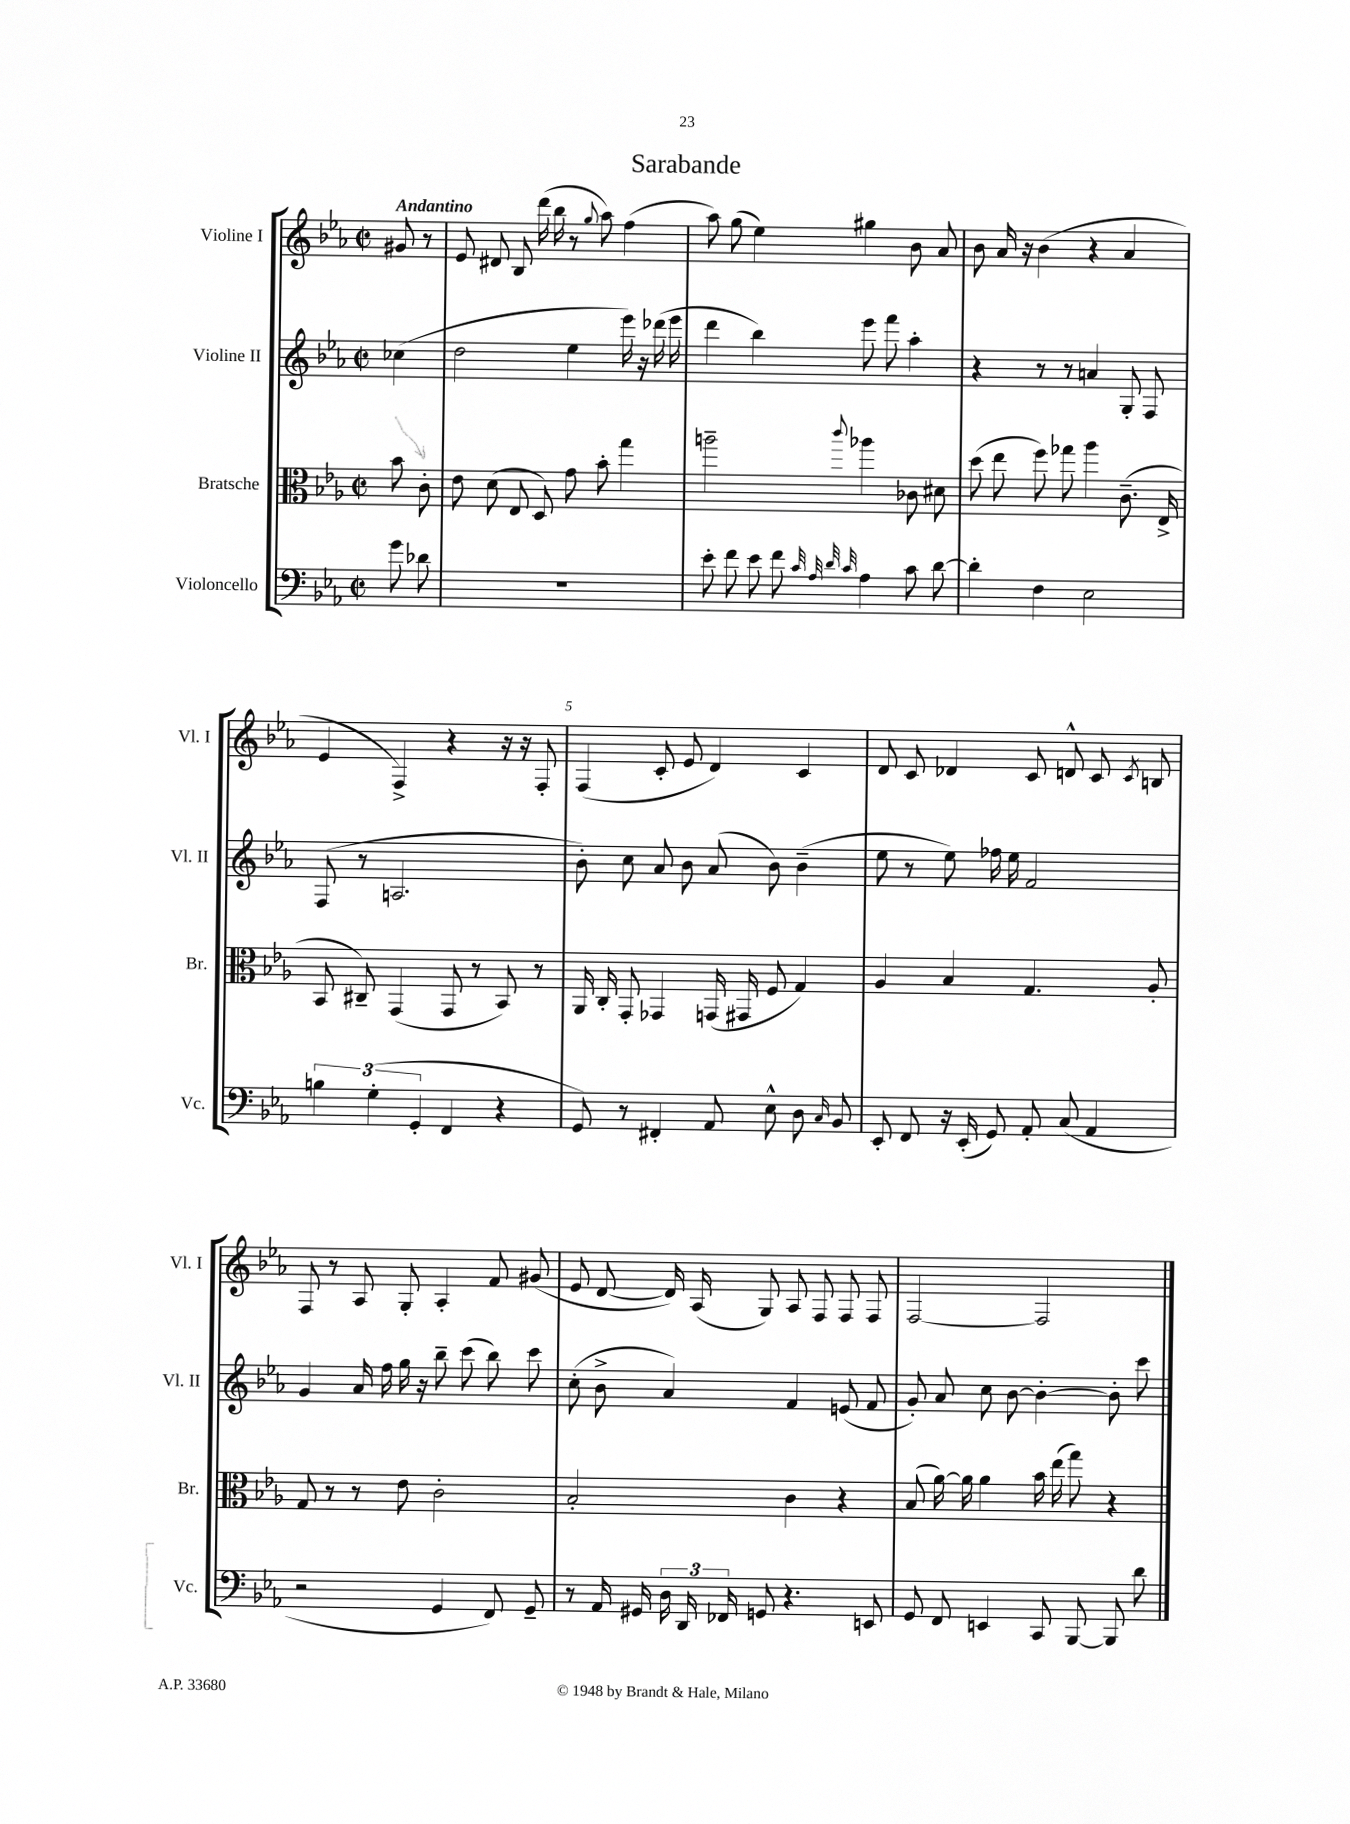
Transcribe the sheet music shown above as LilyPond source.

\header { title = "Sarabande" }
<<
\new StaffGroup <<
\new Staff = "s0" \with { instrumentName = "Violine I" shortInstrumentName = "Vl. I" } {
    \clef treble \key ees \major \defaultTimeSignature \time 2/2 \partial 4 \tempo "Andantino"
    \autoBeamOff gis'8 r8 |
    ees'8 dis'8 bes8 d'''16( bes''16 r8 \appoggiatura { g''8 } aes''8) f''4( |
    aes''8) g''8( ees''4) gis''4 bes'8 aes'8 |
    bes'8 aes'16 r16 bes'4( r4 aes'4 |
    ees'4 f4->) r4 r16 r16 f8-. |
    f4( c'8-. ees'8 d'4) c'4 |
    d'8 c'8 des'4 c'8 d'8-^ c'8 \acciaccatura { c'8 } b8 |
    f8 r8 aes8 g8-. aes4-. f'8 gis'8( |
    ees'8 d'8~ d'16) aes16( g8) aes8 f8 f8 f8 |
    f2~ f2 \bar "|." |
}
\new Staff = "s1" \with { instrumentName = "Violine II" shortInstrumentName = "Vl. II" } {
    \clef treble \key ees \major \defaultTimeSignature \time 2/2 \partial 4
    \autoBeamOff ces''4( |
    d''2 ees''4 ees'''16) r16 des'''16( ees'''16 |
    d'''4 bes''4) ees'''8 f'''8 aes''4-. |
    r4 r8 r8 a'4 g8-. f8 |
    f8( r8 a2. |
    bes'8-.) c''8 aes'8 bes'8 aes'8( bes'8) bes'4--( |
    ees''8 r8 ees''8) fes''16 ees''16 f'2 |
    g'4 aes'16 f''16 g''16 r16 bes''8-- c'''8( bes''8) c'''8 |
    c''8-.( bes'8-> aes'4) f'4 e'8( f'8 |
    g'8-.) aes'8 c''8 bes'8~ bes'4~-. bes'8-. c'''8 \bar "|." |
}
\new Staff = "s2" \with { instrumentName = "Bratsche" shortInstrumentName = "Br." } {
    \clef alto \key ees \major \defaultTimeSignature \time 2/2 \partial 4
    \autoBeamOff bes'8 c'8-. |
    ees'8 d'8( ees8 d8) g'8 bes'8-. g''4 |
    a''2-- \appoggiatura { c'''8 } aes''4 ces'8 dis'8 |
    d''8( ees''8 f''8) ges''8 aes''4 c'8.--( ees16-> |
    bes,8 cis8--) g,4( g,8 r8 bes,8) r8 |
    aes,16 c16-. g,8-. ges,4 g,16( gis,16 f8 g4) |
    aes4 bes4 g4. aes8-. |
    g8 r8 r8 ees'8 c'2-. |
    bes2-. c'4 r4 |
    bes8( aes'16~) aes'16 aes'4 bes'16 ees''16( g''8) r4 \bar "|." |
}
\new Staff = "s3" \with { instrumentName = "Violoncello" shortInstrumentName = "Vc." } {
    \clef bass \key ees \major \defaultTimeSignature \time 2/2 \partial 4
    \autoBeamOff g'8 des'8 |
    R1 |
    ees'8-. f'8 ees'8 f'8 \grace { c'32 aes32 d'32 c'32 } aes4 c'8 d'8~ |
    d'4-. f4 ees2 |
    \tuplet 3/2 { b4 g4-.( g,4-. } f,4 r4 |
    g,8) r8 fis,4-. aes,8 ees8-^ d8 \grace { c16 } bes,8 |
    ees,8-. f,8 r16 ees,16-.( g,8) aes,8-. c8( aes,4 |
    r2 g,4 f,8) g,8-- |
    r8 aes,16 gis,16 \tuplet 3/2 { d16 d,16 fes,16 } g,8 r4. e,8 |
    g,8 f,8 e,4 c,8 bes,,8~ bes,,8 d'8 \bar "|." |
}
>>
>>
\layout { \context { \Score \override BarNumber.break-visibility = ##(#f #t #t) barNumberVisibility = #(every-nth-bar-number-visible 5) } }
